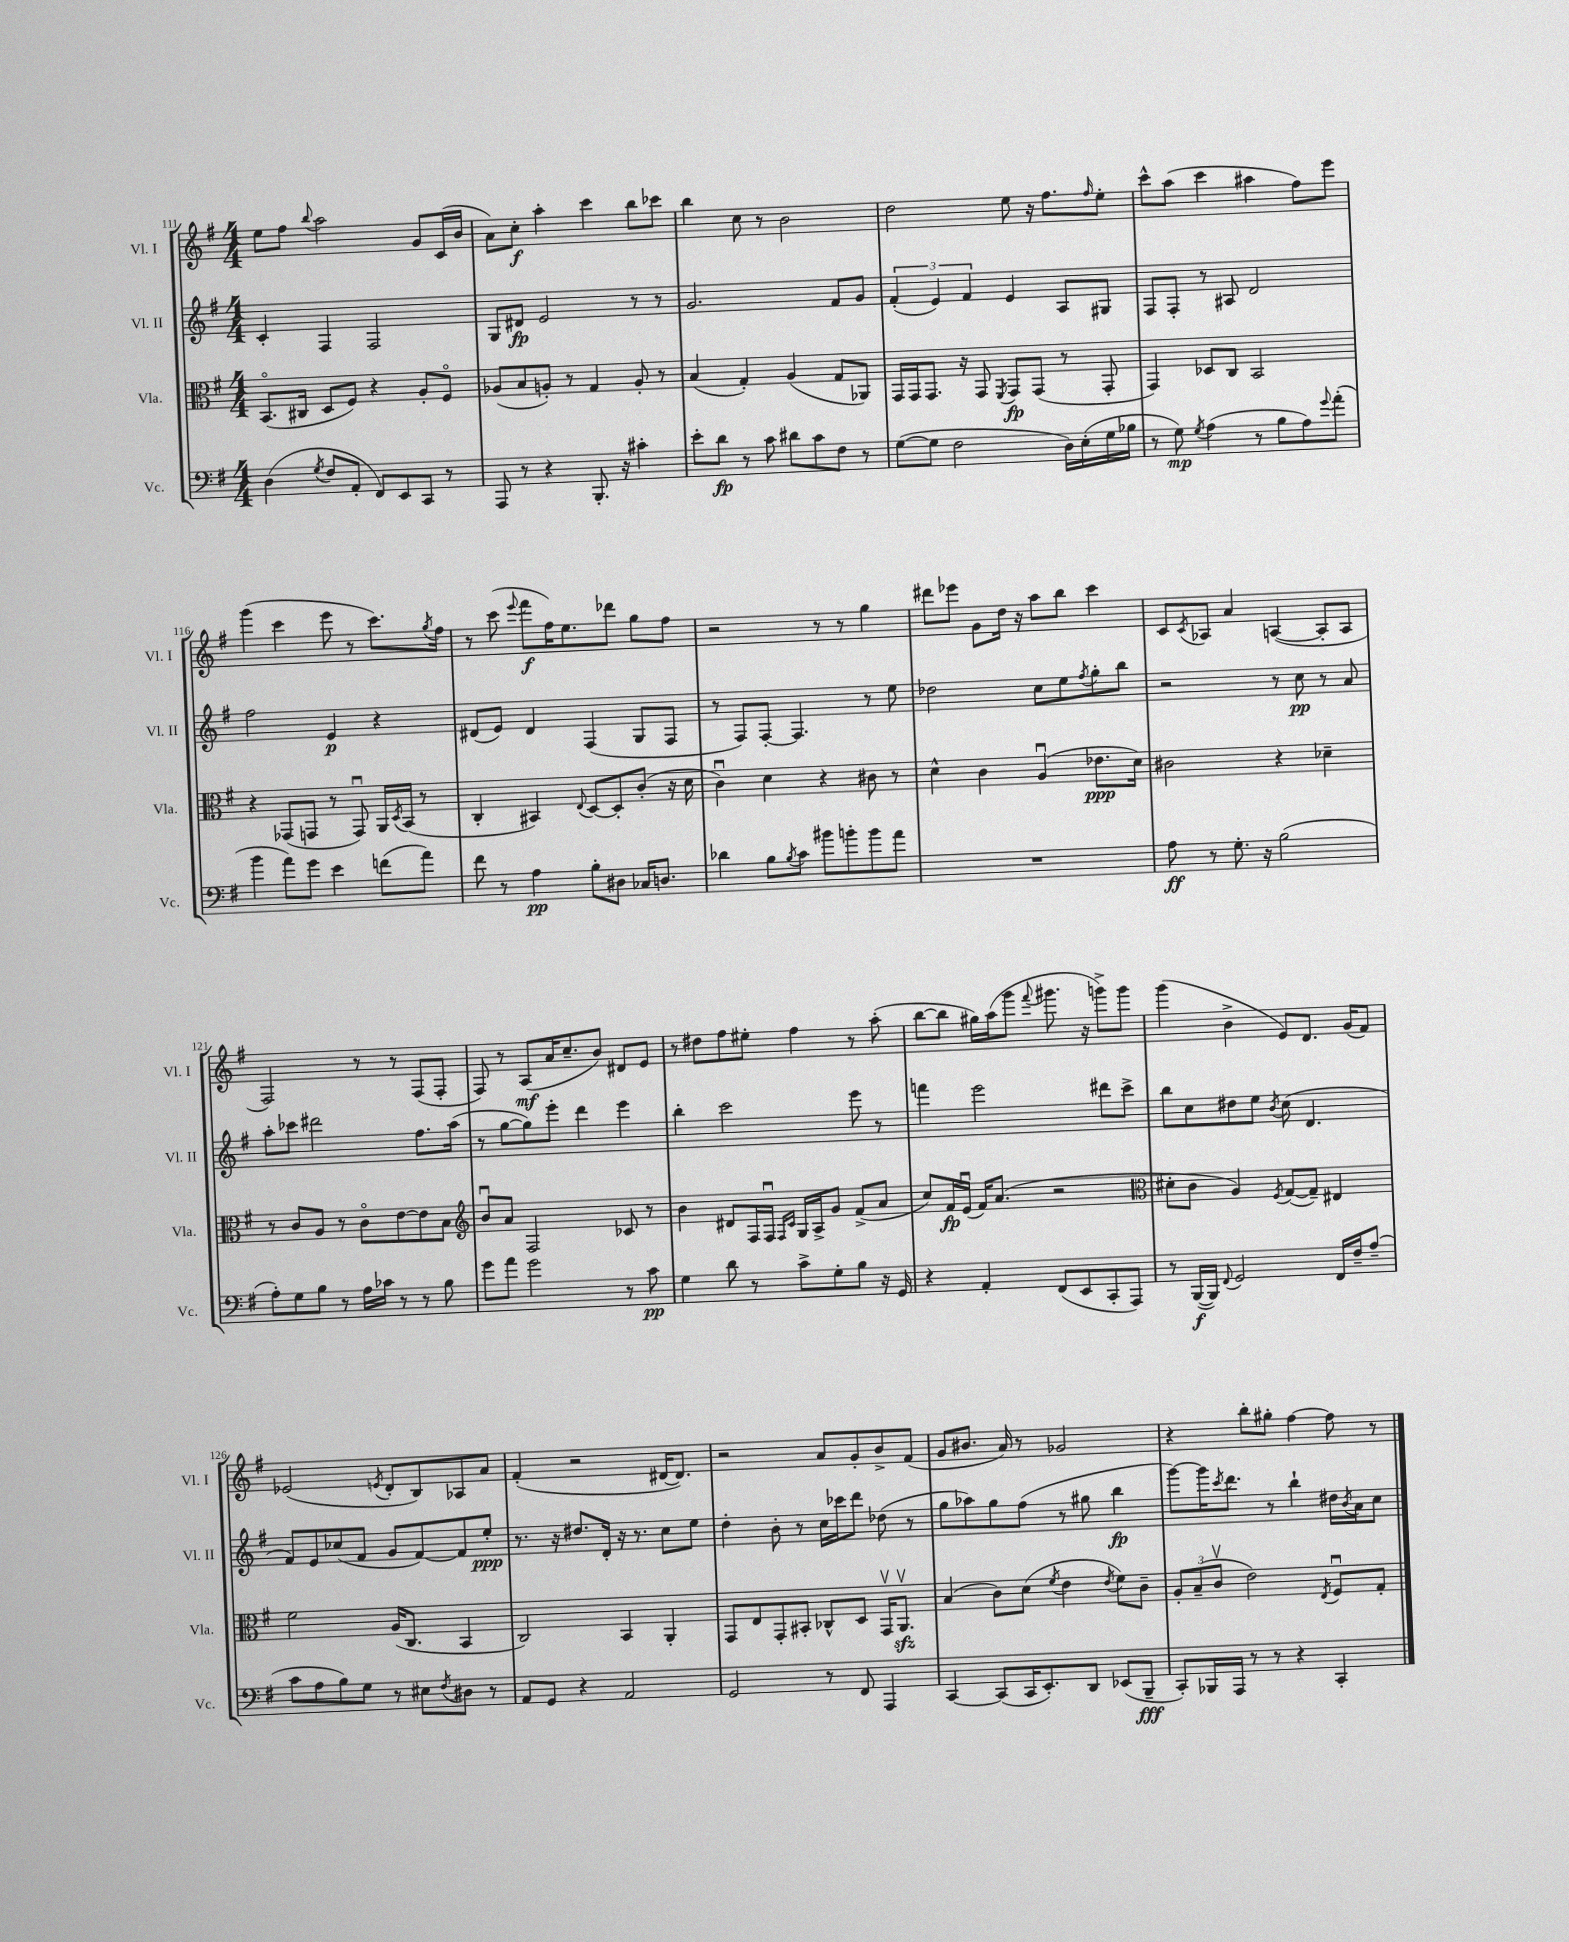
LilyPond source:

<<
\new StaffGroup <<
\new Staff = "s0" \with { instrumentName = "Vl. I" shortInstrumentName = "Vl. I" } {
    \clef treble \key g \major \numericTimeSignature \time 4/4
    e''8 fis''8 \appoggiatura { b''8 } a''2 g'8 c'16( b'16 |
    a'8) c''8-.\f a''4-. c'''4 b''8 ces'''8 |
    b''4 c''8 r8 b'2 |
    d''2 e''8 r16 fis''8. \grace { fis''16 } e''8-. |
    c'''8-^ a''8( c'''4 ais''4 fis''8) e'''8 |
    g'''4( c'''4 e'''8 r8 c'''8.) \acciaccatura { g''8 } fis''16 |
    r8 c'''8( \appoggiatura { e'''8 } fis'''8\f fis''16) e''8. des'''8 g''8 fis''8 |
    r2 r8 r8 g''4 |
    dis'''8 ees'''8 g'8 d''16 r16 a''8 b''8 c'''4 |
    c'8 \acciaccatura { c'8 } aes8 a'4 a4~( a8-. a8 |
    fis2) r8 r8 fis8( fis8-. |
    fis8) r8 a8\mf( a'16 c''8.-- b'8) dis'8 e'8 |
    r8 dis''8 fis''8 eis''8-. fis''4 r8 a''8-.( |
    b''8~ b''8 gis''16) a''16( g'''8 \appoggiatura { fis'''8 } gis'''8. r16 g'''8->) g'''8 |
    g'''4( b'4-> e'8) d'8. g'16( fis'8) |
    ees'2( \acciaccatura { e'8 } d'8-. b8) aes8 a'8 |
    fis'4-.( r2 dis'16~ dis'8.) |
    r2 a'8 g'8-. b'8-> fis'8( |
    g'8 bis'8. a'16) r8 ges'2 |
    r4 b''8-. gis''8-. fis''4~ fis''8 r8 \bar "|." |
}
\new Staff = "s1" \with { instrumentName = "Vl. II" shortInstrumentName = "Vl. II" } {
    \clef treble \key g \major \numericTimeSignature \time 4/4
    c'4-. fis4 fis2 |
    g8 dis'8\fp e'2 r8 r8 |
    g'2. fis'8 g'8 |
    \tuplet 3/2 { fis'4-.( e'4) fis'4 } e'4 a8 gis8 |
    fis8 fis8-. r8 ais8 d'2 |
    fis''2 e'4\p r4 |
    dis'8( e'8) dis'4 fis4( g8 fis8 |
    r8 fis8) fis8~-. fis4. r8 e''8 |
    des''2 c''8 e''8 \acciaccatura { fis''8 } g''8-. b''8 |
    r2 r8 c''8\pp r8 a'8 |
    a''8-. ces'''8 dis'''2 fis''8. a''16( |
    r8 g''8~ g''8) e'''8-. d'''4 e'''4 |
    b''4-. c'''2 e'''8 r8 |
    f'''4 e'''2 dis'''8 c'''8-> |
    b''8 c''8 dis''8 e''8 \acciaccatura { b'8 } c''8( d'4. |
    fis'8) e'8 ces''8( fis'8 g'8 fis'8~) fis'8 e''8-.\ppp |
    r8. r16 dis''8. d'16-. r16 r8. c''8 e''8 |
    d''4-. b'8-. r8 c''16 ces'''16 d'''8 des''8( r8 |
    g''8 aes''8) g''8 fis''8( r8 gis''8 b''4\fp |
    g'''8~) g'''16 \acciaccatura { c'''8 } d'''8. r8 b''4-! dis''16 \acciaccatura { b'8 } a'16 c''8 \bar "|." |
}
\new Staff = "s2" \with { instrumentName = "Vla." shortInstrumentName = "Vla." } {
    \clef alto \key g \major \numericTimeSignature \time 4/4
    b,8.\flageolet( cis16 d8 fis8) r4 a8-. fis8\flageolet |
    aes8( b8 a8-.) r8 g4 a8-. r8 |
    b4( g4-.) a4( g8 aes,8) |
    g,16 g,16 g,8. r16 g,8 \acciaccatura { fis,8 } g,8\fp g,8( r8 g,8-. |
    g,4) des8 c8 b,2 |
    r4 ges,8( g,8 r8 g,8\downbow) a,16 \acciaccatura { d8 } b,16( r8 |
    c4-. bis,4) \appoggiatura { e8 } d8~ d8-. c'8-.( r16 d'16 |
    c'4\downbow) d'4 r4 cis'8 r8 |
    d'4-^ c'4 a4\downbow( ees'8.\ppp d'16) |
    cis'2 r4 des'4-- |
    r8 c'8 a8 r8 c'8\flageolet e'8~ e'8 b8 |
    \clef treble b'8\downbow a'8 fis2 ces'8 r8 |
    b'4 dis'8 fis16 fis16\downbow \grace { fis16 c'16 } g16 a16-> g'8 fis'8->( a'8 |
    c''8) fis'16\fp e'16\downbow( fis'16) a'8.( r2 |
    \clef alto dis'8-. c'8 a4) \acciaccatura { fis8 } g8~( g8--) eis4 |
    fis'2 a16( c8. b,4 |
    c2) b,4 a,4-. |
    g,8 e8 g,8-. bis,8-. ces8-^ d8 g,16\upbow a,8.\upbow\sfz |
    b4( c'8) d'8( \acciaccatura { fis'8 } e'4 \acciaccatura { e'8 } fis'8) c'8-- |
    \tuplet 3/2 { a8-. b8--( c'8\upbow } e'2) \acciaccatura { e8 } fis8\downbow g8-. \bar "|." |
}
\new Staff = "s3" \with { instrumentName = "Vc." shortInstrumentName = "Vc." } {
    \clef bass \key g \major \numericTimeSignature \time 4/4
    d4( \acciaccatura { g8 } fis8 a,8-. fis,8) e,8 c,8 r8 |
    a,,8 r8 r4 b,,8.-. r16 cis'4-. |
    e'8-. d'8\fp r8 c'8 dis'8 c'8 fis8 r8 |
    g8~( g8 fis2 d16) e16-.( g16 bes16 |
    r8 g8\mp) \acciaccatura { g8 } a4( r8 b8 a8) \appoggiatura { g'8 } a'8-.( |
    b'4 a'8) g'8 e'4 f'8( a'8) |
    fis'8 r8 a4\pp b8-. dis8 ces16 d8. |
    des'4 b8 \acciaccatura { b8 } c'8 bis'8 b'8-. b'8 a'8 |
    R1 |
    a8\ff r8 g8.-. r16 b2( |
    a8-.) g8 b8 r8 a16 ces'16 r8 r8 b8 |
    g'8 a'8 g'2 r8 c'8\pp |
    g4 d'8 r8 c'8-> g8-. b8 r16 g,16 |
    r4 a,4-. fis,8( e,8 c,8-. a,,8) |
    r8 b,,16~\f( b,,16) \appoggiatura { fis,8 } g,2 fis,16 fis16-- a8--( |
    c'8 a8 b8) g8 r8 eis8 \acciaccatura { fis8 } dis8 r8 |
    a,8 g,8 r4 a,2 |
    g,2 r8 fis,8 a,,4 |
    c,4~ c,8( c,16 e,8.-.) d,8 ees,8( b,,8--\fff |
    c,8-.) bes,,16 a,,16 r8 r8 r4 c,4-. \bar "|." |
}
>>
>>
\layout { \context { \Score currentBarNumber = #111 } }
